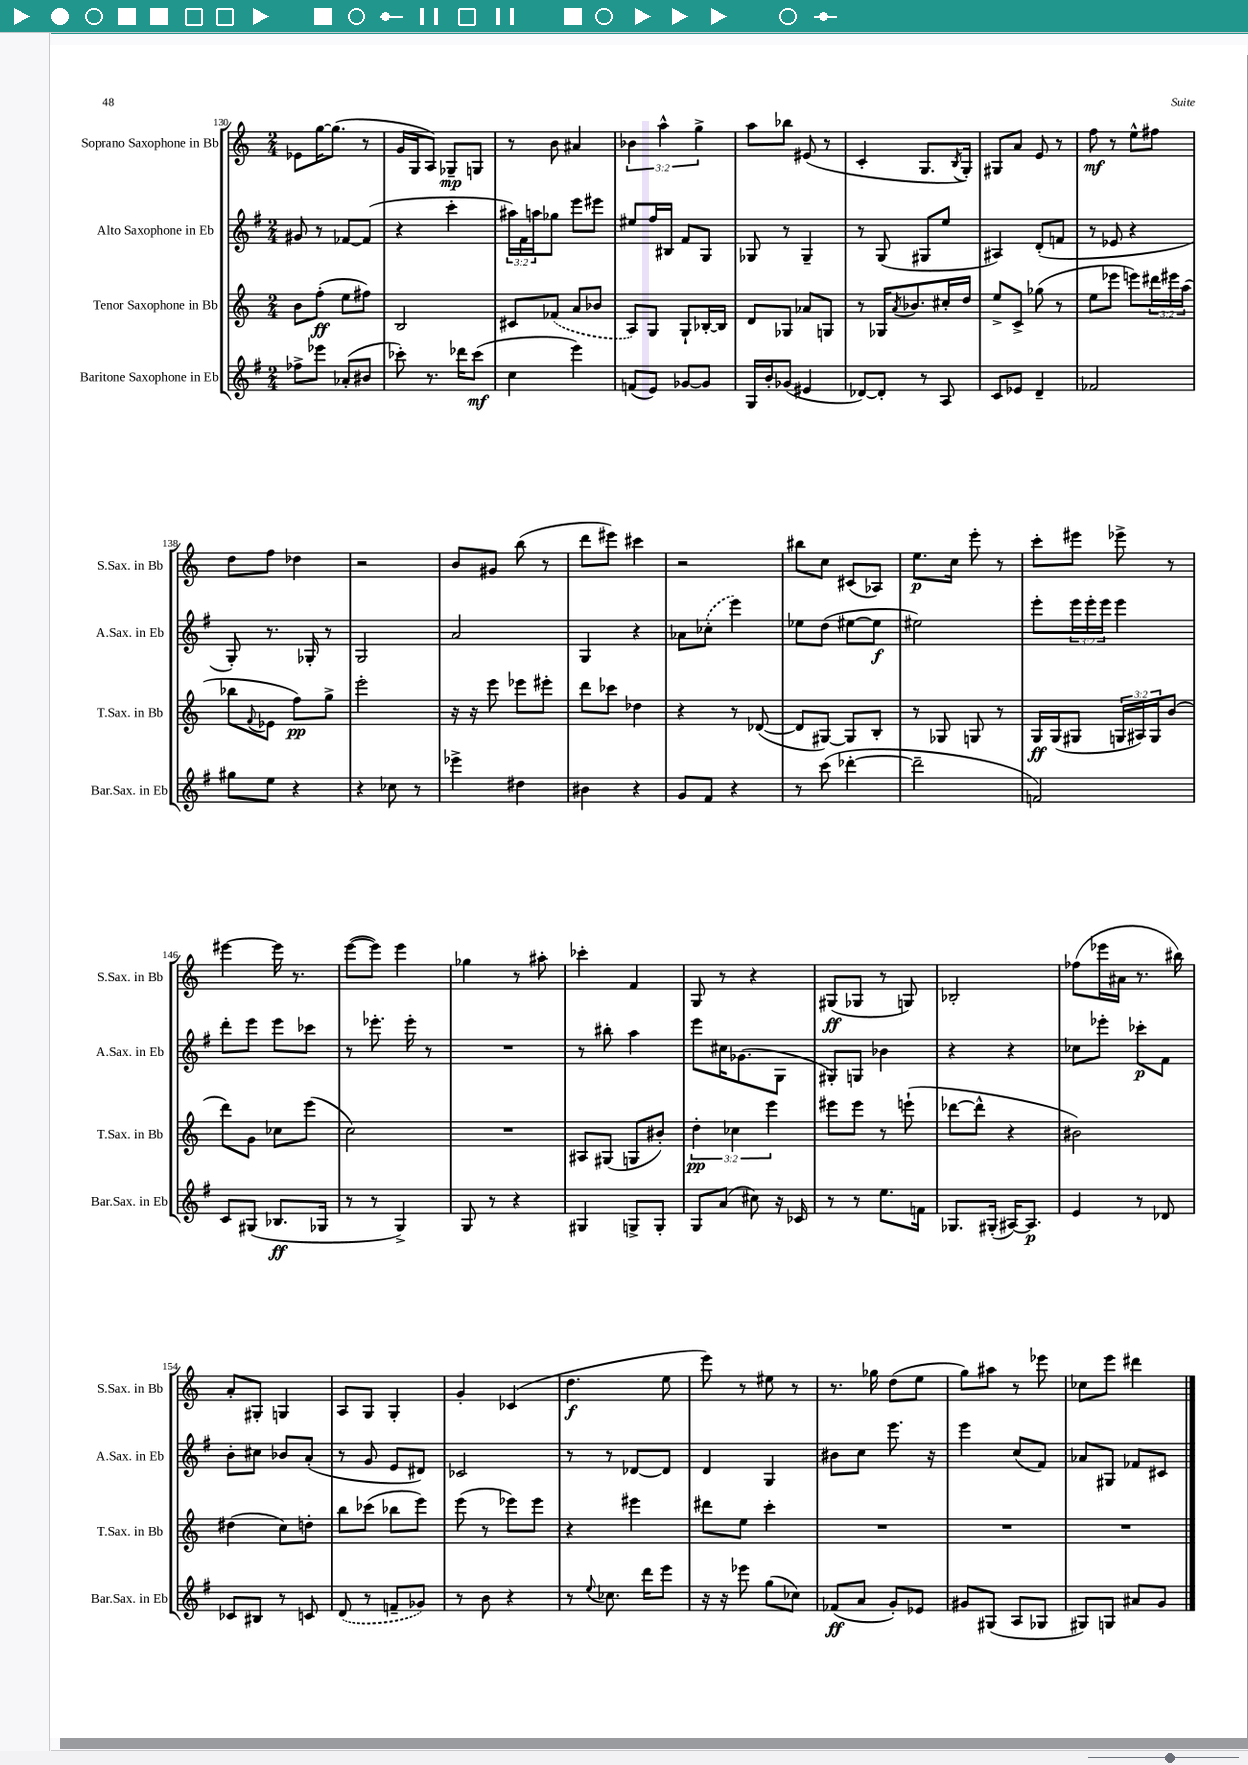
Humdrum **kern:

**kern	**dynam	**kern	**dynam	**kern	**dynam	**kern	**dynam
*part4	*part4	*part3	*part3	*part2	*part2	*part1	*part1
*staff4	*staff4	*staff3	*staff3	*staff2	*staff2	*staff1	*staff1
*I"Baritone Saxophone in Eb	*	*I"Tenor Saxophone in Bb	*	*I"Alto Saxophone in Eb	*	*I"Soprano Saxophone in Bb	*
*I'Bar.Sax. in Eb	*	*I'T.Sax. in Bb	*	*I'A.Sax. in Eb	*	*I'S.Sax. in Bb	*
*clefG2	*	*clefG2	*	*clefG2	*	*clefG2	*
*k[f#]	*	*k[]	*	*k[f#]	*	*k[]	*
*M2/4	*	*M2/4	*	*M2/4	*	*M2/4	*
=130	=130	=130	=130	=130	=130	=130	=130
8ff-X^\L	.	8b\L	.	8g#X/	.	8e-X\L	.
8eee-X\J	.	(8ff'\J	ff	8r	.	[16gg\K	.
.	.	.	.	.	.	(8.gg\J]	.
(8a-X'/L	.	8ee\L	.	[8f-X/L	.	.	.
8b#X/J	.	8ff#X\J)	.	(8f-/J]	.	8r	.
=131	=131	=131	=131	=131	=131	=131	=131
8ccc-X'\)	.	2B/	.	4r	.	16g/LL	.
.	.	.	.	.	.	16G/J	.
8.r	.	.	.	.	.	8A/J)	.
.	.	.	.	4ccc'\	.	8G-X~/L	mp
16ddd-X\KL	.	.	.	.	.	.	.
(8ccc-\J	mf	.	.	.	.	8Gn/J	.
=132	=132	=132	=132	=132	=132	=132	=132
4cc\	.	8c#X/L	.	24aa#X\LL)	.	8r	.
.	.	.	.	24f#\	.	.	.
.	.	.	.	24aan\J	.	.	.
.	.	(8f-X/J	.	8gg-X\J	.	8b\	.
4eee\)	.	8a/L	.	8eee\L	.	4a#X/	.
.	.	8b-X/J	.	8eee#X\J	.	.	.
=133	=133	=133	=133	=133	=133	=133	=133
(8fn/L	.	8A/L)	.	8ee#X/L	.	6b-X\	.
8e/J)	.	8G/J	.	16ff#/L	.	.	.
.	.	.	.	.	.	6aa^^\	.
.	.	.	.	16B#X/JJ	.	.	.
[8g-X/L	.	8G`/L	.	8f#/L	.	.	.
.	.	.	.	.	.	6gg^\	.
8g-/J]	.	[16B-X'/L	.	8G/J	.	.	.
.	.	16B-/JJ]	.	.	.	.	.
=134	=134	=134	=134	=134	=134	=134	=134
16G/LL	.	8d/L	.	8G-X/	.	8aa\L	.
16b'/J	.	.	.	.	.	.	.
(8g-X/J	.	8G-X/J	.	8r	.	8bb-X\J	.
4e#X/	.	8a-X/L	.	4G-~/	.	(8e#X/	.
.	.	8Gn/J	.	.	.	8r	.
=135	=135	=135	=135	=135	=135	=135	=135
[8d-X/L)	.	8r	.	8r	.	4c'/	.
8d-'/J]	.	16G-X/KL	.	(8G/	.	.	.
.	.	8qa/	.	.	.	.	.
.	.	8.b-X/	.	.	.	.	.
8r	.	.	.	8G#X/L	.	8.G/L	.
8A/	.	16cc#X'/L	.	8ee/J	.	.	.
.	.	.	.	.	.	8qB/	.
.	.	16dd/JJ	.	.	.	16G'/Jk)	.
=136	=136	=136	=136	=136	=136	=136	=136
8c/L	.	8ee^/L	.	4A#X/)	.	8G#X/L	.
8e-X/J	.	8c^/J	.	.	.	8a/J	.
4d~/	.	(8gg-X\	.	(8d'/L	.	8e/	.
.	.	8r	.	8fn/J	.	8r	.
=137	=137	=137	=137	=137	=137	=137	=137
2f-X/	.	8ee\L	.	8r	.	8ff\	mf
.	.	8eee-X\J	.	8e-X/	.	8r	.
.	.	8eeen\L)	.	4r	.	8ee^^\L	.
.	.	24ddd#X\L	.	.	.	8ff#X\J	.
.	.	24eee#X\	.	.	.	.	.
.	.	(24aa\JJ	.	.	.	.	.
!!LO:LB:g=z
=138	=138	=138	=138	=138	=138	=138	=138
8gg#X\L	.	8bb-X\L	.	8G'/)	.	8dd\L	.
.	.	8qqf/	.	.	.	.	.
8ee\J	.	8e-X\J	.	8.r	.	8ff\J	.
4r	.	8ff\L)	pp	.	.	4dd-X\	.
.	.	.	.	16G-X'/	.	.	.
.	.	8gg^\J	.	8r	.	.	.
=139	=139	=139	=139	=139	=139	=139	=139
4r	.	2eee'\	.	2G/	.	2r	.
8cc-X\	.	.	.	.	.	.	.
8r	.	.	.	.	.	.	.
=140	=140	=140	=140	=140	=140	=140	=140
4eee-X^\	.	16r	.	2a/	.	8b/L	.
.	.	16r	.	.	.	.	.
.	.	8eee\	.	.	.	8g#X/J	.
4dd#X\	.	8eee-X\L	.	.	.	(8bb\	.
.	.	8eee#X'\J	.	.	.	8r	.
=141	=141	=141	=141	=141	=141	=141	=141
4b#X\	.	8ddd\L	.	4G/	.	8ddd\L	.
.	.	8ccc-X\J	.	.	.	8eee#X\J)	.
4r	.	4dd-X\	.	4r	.	4ccc#X\	.
=142	=142	=142	=142	=142	=142	=142	=142
8g/L	.	4r	.	8a-X\L	.	2r	.
8f#/J	.	.	.	(8cc-X'\J	.	.	.
4r	.	8r	.	4eee\)	.	.	.
.	.	([8d-X/	.	.	.	.	.
=143	=143	=143	=143	=143	=143	=143	=143
8r	.	8d-/L]	.	8ee-X\L	.	8bb#X\L	.
(8ccc\	.	[8G#X/J)	.	(8dd\J	.	8cc\J	.
[4ddd-X'\	.	8G#/L]	.	[8ee#X\L	.	(8c#X/L	.
.	.	8B'/J	.	8ee#\J]	f	8A-X/J)	.
=144	=144	=144	=144	=144	=144	=144	=144
2ddd-~\]	.	8r	.	2ee#X\)	.	8.ee\L	p
.	.	8G-X/	.	.	.	.	.
.	.	.	.	.	.	16cc\Jk	.
.	.	8Gn/	.	.	.	8eee'\	.
.	.	8r	.	.	.	8r	.
=145	=145	=145	=145	=145	=145	=145	=145
2fn/)	.	16G/LL	ff	8eee'\L	.	8ccc'\L	.
.	.	(16G/J	.	.	.	.	.
.	.	8G#X/J	.	24eee\L	.	8eee#X\J	.
.	.	.	.	24eee'\	.	.	.
.	.	.	.	24eee\JJ	.	.	.
.	.	24Gn/LL	.	4eee\	.	8eee-X^\	.
.	.	24A#X/)	.	.	.	.	.
.	.	24G/J	.	.	.	.	.
.	.	(8b/J	.	.	.	8r	.
!!LO:LB:g=z
=146	=146	=146	=146	=146	=146	=146	=146
8c/L	.	8ddd\L)	.	8ddd'\L	.	[4eee#X\	.
(8G#X/J	.	8g\J	.	8eee\J	.	.	.
8.B-X/L	ff	8cc-X\L	.	8eee\L	.	16eee#\]	.
.	.	.	.	.	.	8.r	.
.	.	(8eee\J	.	8ccc-X\J	.	.	.
16G-X/Jk	.	.	.	.	.	.	.
=147	=147	=147	=147	=147	=147	=147	=147
8r	.	2cc\)	.	8r	.	([8eee\L	.
8r	.	.	.	8.eee-X'\	.	8eee\J])	.
4G^/)	.	.	.	.	.	4eee\	.
.	.	.	.	16eee-'\	.	.	.
.	.	.	.	8r	.	.	.
=148	=148	=148	=148	=148	=148	=148	=148
8G/	.	2r	.	2r	.	4gg-X\	.
8r	.	.	.	.	.	.	.
4r	.	.	.	.	.	8r	.
.	.	.	.	.	.	8aa#X'\	.
=149	=149	=149	=149	=149	=149	=149	=149
4G#X/	.	8A#X/L	.	8r	.	4ccc-X'\	.
.	.	(8G#X/J	.	8bb#X'\	.	.	.
8Gn^/L	.	8Gn/L	.	4aa\	.	4f/	.
8G'/J	.	8b#X'/J)	.	.	.	.	.
=150	=150	=150	=150	=150	=150	=150	=150
8G/L	.	6dd'\	pp	8eee\L	.	8G/	.
(8a/J	.	.	.	16cc#X\K	.	8r	.
.	.	6cc-X\	.	.	.	.	.
.	.	.	.	(8.g-X\	.	.	.
8cc#X\)	.	.	.	.	.	4r	.
.	.	6eee\	.	.	.	.	.
16r	.	.	.	8G\J	.	.	.
16c-X/	.	.	.	.	.	.	.
=151	=151	=151	=151	=151	=151	=151	=151
8r	.	8eee#X\L	.	8G#X'/L)	.	(8G#X/L	ff
8r	.	8eee#\J	.	8Gn/J	.	8G-X/J	.
8.ee\L	.	8r	.	4b-X\	.	8r	.
.	.	(8eeen`\	.	.	.	8Gn/)	.
16fn\Jk	.	.	.	.	.	.	.
=152	=152	=152	=152	=152	=152	=152	=152
8.G-X/L	.	[8ddd-X\L	.	4r	.	2B-X'/	.
.	.	8ddd-^^\J]	.	.	.	.	.
(16G#X'/Jk	.	.	.	.	.	.	.
[16A#X/KL)	.	4r	.	4r	.	.	.
8.A#/J]	p	.	.	.	.	.	.
=153	=153	=153	=153	=153	=153	=153	=153
4e/	.	2b#X\)	.	8cc-X\L	.	(8ff-X\L	.
.	.	.	.	8eee-X'\J	.	16eee-X\L	.
.	.	.	.	.	.	16a#X\JJ	.
8r	.	.	.	8ccc-X'\L	p	8.r	.
8d-X/	.	.	.	8f#\J	.	.	.
.	.	.	.	.	.	16bb#X\)	.
!!LO:LB:g=z
=154	=154	=154	=154	=154	=154	=154	=154
8c-X/L	.	(4dd#X\	.	8b'\L	.	8a'/L	.
8B#X/J	.	.	.	8cc#X\J	.	8G#X'/J	.
8r	.	8cc\L)	.	8b-X/L	.	4Gn/	.
8cn/	.	8ddn'\J	.	(8a'/J	.	.	.
=155	=155	=155	=155	=155	=155	=155	=155
(8d/	.	8bb\L	.	8r	.	8A/L	.
8r	.	(8ccc-X\J	.	8g/	.	8G/J	.
8fn~/L	.	8bb-X\L	.	8e/L	.	4G'/	.
8g-X/J)	.	8eee\J)	.	8d#X/J)	.	.	.
=156	=156	=156	=156	=156	=156	=156	=156
8r	.	(8eee\	.	2c-X/	.	4g'/	.
8b\	.	8r	.	.	.	.	.
4r	.	8eee-X\L)	.	.	.	(4c-X/	.
.	.	8eee-\J	.	.	.	.	.
=157	=157	=157	=157	=157	=157	=157	=157
8r	.	4r	.	8r	.	4.dd\	f
8qqee/	.	.	.	.	.	.	.
8.cc-X\	.	.	.	8r	.	.	.
.	.	4eee#X\	.	[8d-X/L	.	.	.
16ddd\KL	.	.	.	.	.	.	.
8eee\J	.	.	.	8d-/J]	.	8ee\	.
=158	=158	=158	=158	=158	=158	=158	=158
16r	.	8ddd#X\L	.	4d/	.	8eee\)	.
16r	.	.	.	.	.	.	.
8eee-X\	.	8ee\J	.	.	.	8r	.
(8gg\L	.	4ccc'\	.	4G/	.	8ee#X\	.
8cc-X\J)	.	.	.	.	.	8r	.
=159	=159	=159	=159	=159	=159	=159	=159
(8f-X/L	ff	2r	.	8b#X\L	.	8.r	.
8a/J	.	.	.	8cc\J	.	.	.
.	.	.	.	.	.	16gg-X\	.
8g'/L)	.	.	.	8.eee\	.	(8dd\L	.
8e-X/J	.	.	.	.	.	8ee\J	.
.	.	.	.	16r	.	.	.
=160	=160	=160	=160	=160	=160	=160	=160
8g#X/L	.	2r	.	4eee\	.	8gg\L)	.
(8G#X/J	.	.	.	.	.	8aa#X\J	.
8A/L	.	.	.	(8cc/L	.	8r	.
8G-X/J	.	.	.	8f#/J)	.	8eee-X\	.
=161	=161	=161	=161	=161	=161	=161	=161
8G#X/L)	.	2r	.	8a-X/L	.	8cc-X\L	.
8Gn/J	.	.	.	8G#X/J	.	8eee\J	.
8a#X/L	.	.	.	8f-X/L	.	4ddd#X\	.
8g/J	.	.	.	8c#X/J	.	.	.
==	==	==	==	==	==	==	==
*-	*-	*-	*-	*-	*-	*-	*-
